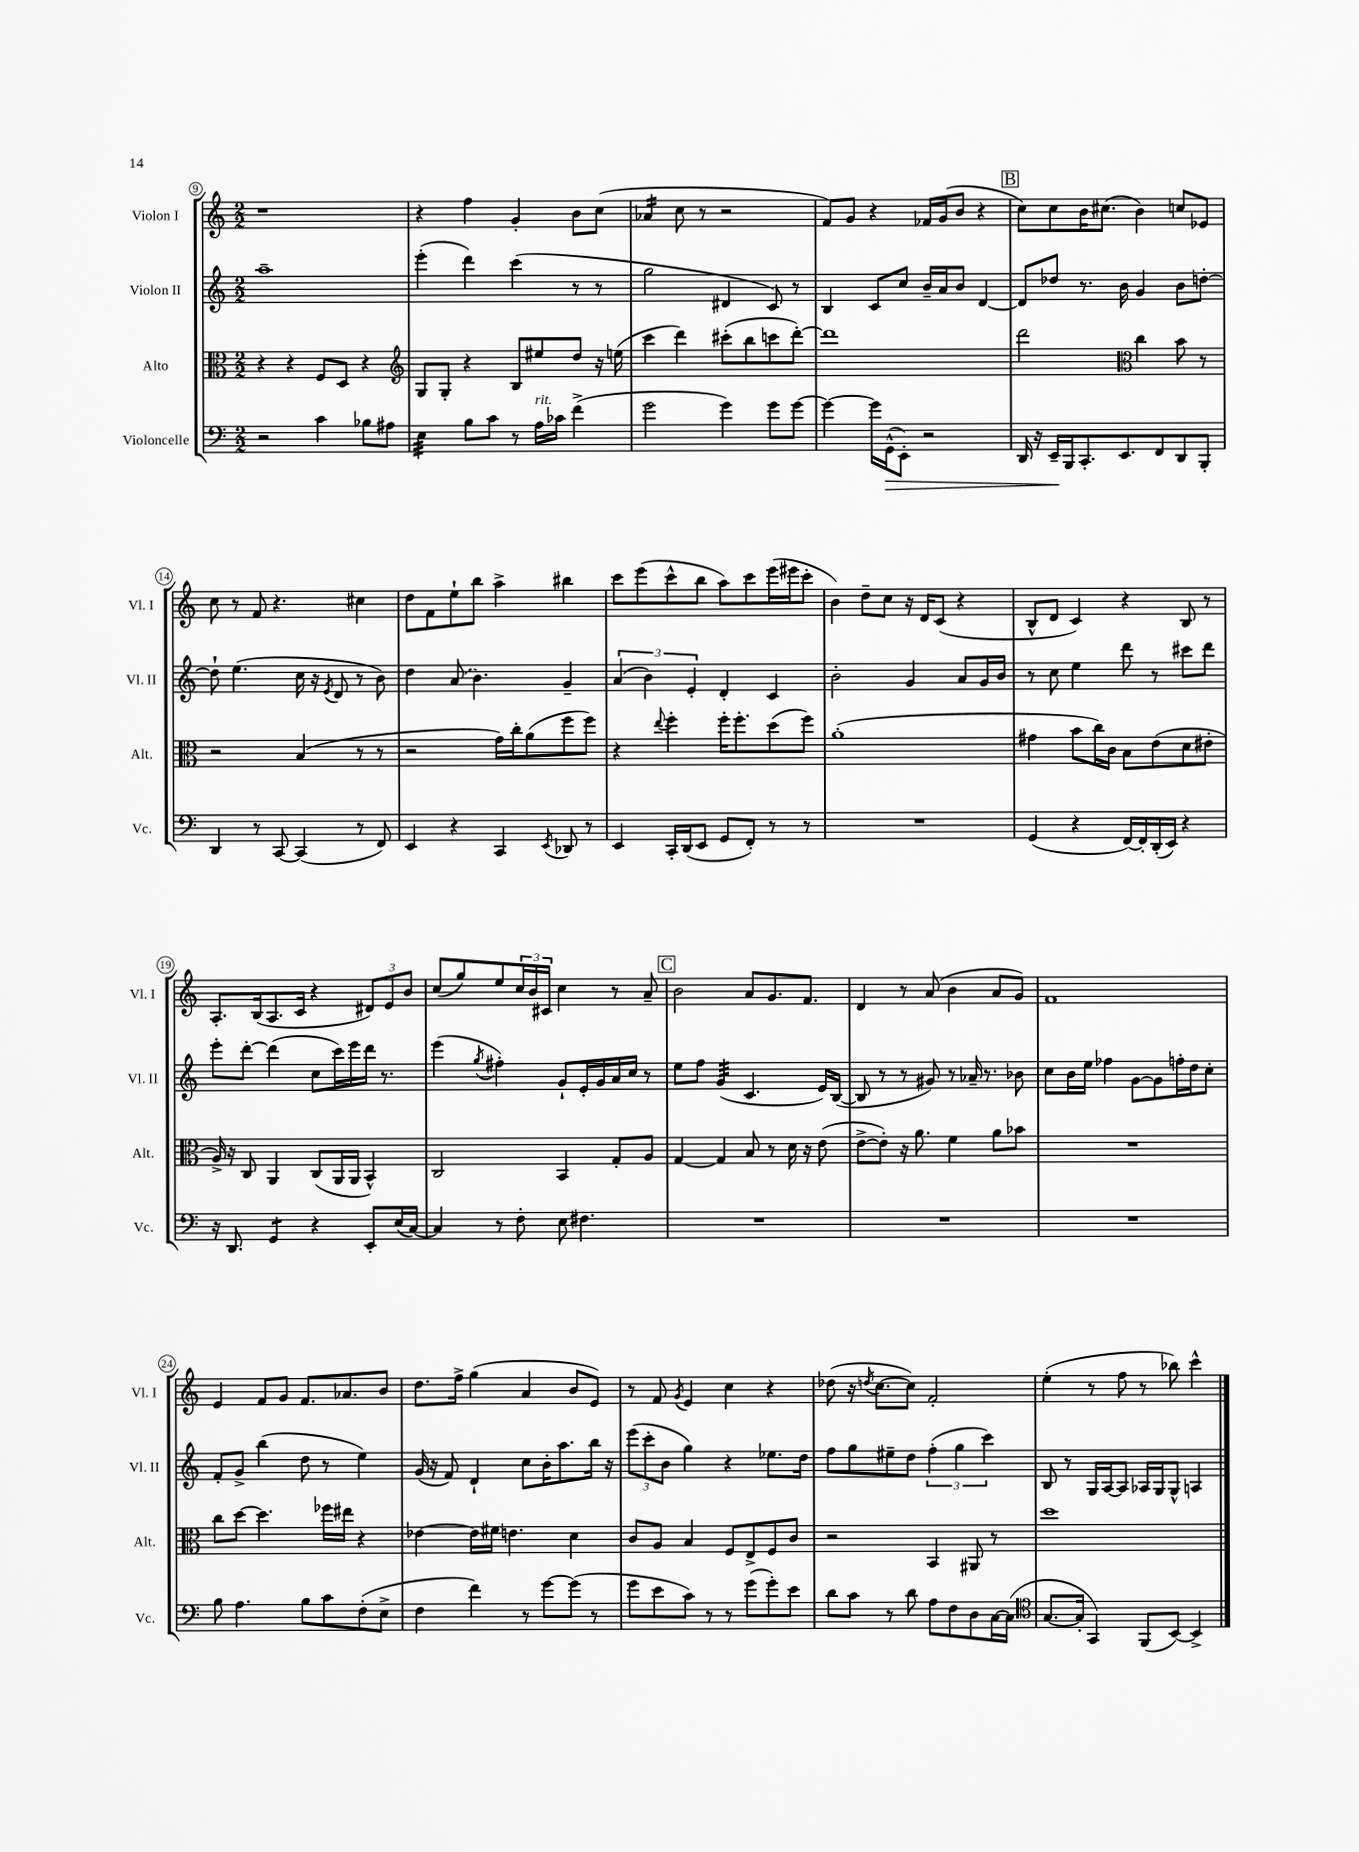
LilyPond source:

<<
\new StaffGroup <<
\new Staff = "s0" \with { instrumentName = "Violon I" shortInstrumentName = "Vl. I" } {
    \clef treble \key c \major \numericTimeSignature \time 2/2
    r1 |
    r4 f''4 g'4-. b'8 c''8( |
    aes'4:16 c''8 r8 r2 |
    f'8) g'8 r4 fes'16 g'16( b'8 r4 |
    \mark \markup { \box "B" } c''8) c''8 b'16 cis''8.( b'4) c''8 ees'8 |
    c''8 r8 f'8 r4. cis''4 |
    d''8 f'8 e''8-! b''8 a''4-> bis''4 |
    c'''8 e'''8( c'''8-^ b''8 a''8) c'''8 e'''16( eis'''16 c'''8-. |
    b'4) d''8-- c''8 r16 d'16 c'8( r4 |
    b8-^ d'8 c'4) r4 b8 r8 |
    a8.-. b16( a8. c'16 r4 \tuplet 3/2 { dis'8) e'8 b'8 } |
    c''8( g''8) e''8 \tuplet 3/2 { c''16 b'16 cis'16 } c''4 r8 a'8-- |
    \mark \markup { \box "C" } b'2 a'8 g'8. f'8. |
    d'4 r8 a'8( b'4 a'8 g'8) |
    f'1 |
    e'4 f'8 g'8 f'8. aes'8. b'8 |
    d''8. f''16-> g''4( a'4 b'8 e'8) |
    r8 f'8 \acciaccatura { g'8 } e'4 c''4 r4 |
    des''8( r16 \acciaccatura { d''8 } c''8.~ c''8) f'2-. |
    e''4-.( r8 f''8 r8 bes''8) c'''4-^ \bar "|." |
}
\new Staff = "s1" \with { instrumentName = "Violon II" shortInstrumentName = "Vl. II" } {
    \clef treble \key c \major \numericTimeSignature \time 2/2
    a''1-- |
    e'''4-.( d'''4) c'''4( r8 r8 |
    g''2 dis'4 c'8) r8 |
    b4 c'8 c''8 b'16-- a'16 b'8 d'4~ |
    \mark \markup { \box "B" } d'8 des''8 r8. b'16 g'4 b'8 d''8~-. |
    d''8-! e''4.( c''16 r16 \acciaccatura { e'8 } d'8 r8 b'8) |
    d''4 \once \slurDashed a'8( b'4.) g'4-- |
    \tuplet 3/2 { a'4( b'4) e'4-. } d'4-. c'4 |
    b'2-. g'4 a'8 g'16 b'16 |
    r8 c''8 e''4 d'''8 r8 cis'''8 d'''8 |
    e'''8-. d'''8~-. d'''4( c''8 c'''16) e'''16 d'''16 r8. |
    e'''4( \acciaccatura { g''8 } fis''4-.) g'8-! e'16-. g'16 a'16 c''16 r8 |
    \mark \markup { \box "C" } e''8 f''8 g'4:32( c'4. e'16) b16~( |
    b8 r8 r8 gis'8) r8 aes'16-- r8. bes'8 |
    c''8 b'16 e''16 fes''4 g'8~ g'8 f''16-. d''16 c''8-. |
    f'8-. g'8-> b''4( d''8 r8 e''4) |
    g'16( r16 f'8) d'4-! c''8 b'16-. a''8. b''16 r16 |
    \tuplet 3/2 { e'''8( c'''8-. b'8 } g''4) r4 ees''8. d''16 |
    f''8 g''8 eis''8-- d''8 \tuplet 3/2 { f''4-.( g''4 c'''4) } |
    b8 r8 g16 a16~ a8 aes16 g16 g8-^ a4 \bar "|." |
}
\new Staff = "s2" \with { instrumentName = "Alto" shortInstrumentName = "Alt." } {
    \clef alto \key c \major \numericTimeSignature \time 2/2
    r4 r4 f8 d8 r4 |
    \clef treble g8 g8-. r4 b8 eis''8 d''8 r16 e''16( |
    c'''4 d'''4) cis'''8-.( b''8 c'''8 d'''8~-.) |
    d'''1 |
    \mark \markup { \box "B" } d'''2 \clef alto c''4 b'8 r8 |
    r2 b4( r8 r8 |
    r2 g'16) c''16-. a'8( f''8 f''8) |
    r4 \appoggiatura { e''8 } f''4-. f''16-. f''8.-. d''8( f''8) |
    a'1-.( |
    gis'4 b'8 c''16) c'16 b8 e'8( d'8 eis'8-. |
    a16->) r16 c8 a,4 c8( a,16 a,16 b,4-^) |
    c2 b,4 g8-. a8 |
    \mark \markup { \box "C" } g4~ g4 b8 r8 d'16 r16 e'8( |
    e'8~-> e'8-.) r16 a'8. f'4 a'8 bes'8 |
    R1 |
    c''8 d''8~ d''4. fes''16 eis''16 r4 |
    ees'4~ ees'16 fis'16 e'4. d'4 |
    c'8 a8 b4 f8 e8-> f8 c'8 |
    r2 b,4 ais,8 r8 |
    d''1 \bar "|." |
}
\new Staff = "s3" \with { instrumentName = "Violoncelle" shortInstrumentName = "Vc." } {
    \clef bass \key c \major \numericTimeSignature \time 2/2
    r2 c'4 bes8 ais8 |
    e4:32 b8 c'8 r8 a16^\markup { \italic "rit." } ces'16 f'4->( |
    g'2 g'4) g'8 g'8~ |
    g'4~ g'16 g,16-^\>( e,8-.) r2 |
    \mark \markup { \box "B" } d,16 r16 e,16--\! b,,16 c,8.-. e,8. f,8 d,8 b,,8-. |
    d,4 r8 c,8~ c,4( r8 f,8) |
    e,4 r4 c,4 \acciaccatura { e,8 } des,8 r8 |
    e,4 c,16-. d,16( e,8 g,8 f,8-.) r8 r8 |
    R1 |
    g,4( r4 f,16~) f,16-. d,16-.( e,16) r4 |
    r16 d,8. g,4:8 r4 e,8-. e16( c16~) |
    c4 r8 f8-. e8 fis4. |
    \mark \markup { \box "C" } R1 |
    R1 |
    R1 |
    b8 a4. b8 c'8 f8-.( e8-> |
    f4 f'4) r8 g'8~ g'8( r8 |
    g'8 e'8 c'8) r8 r8 g'8( g'8-.) e'8 |
    d'8 c'8 r8 d'8 a8 f8 d8 c16~ c16( |
    \clef tenor g8.~ g16-. g,4) f,8( b,8~) b,4-> \bar "|." |
}
>>
>>
\layout { \context { \Score currentBarNumber = #9 \override BarNumber.stencil = #(make-stencil-circler 0.1 0.3 ly:text-interface::print) } }
